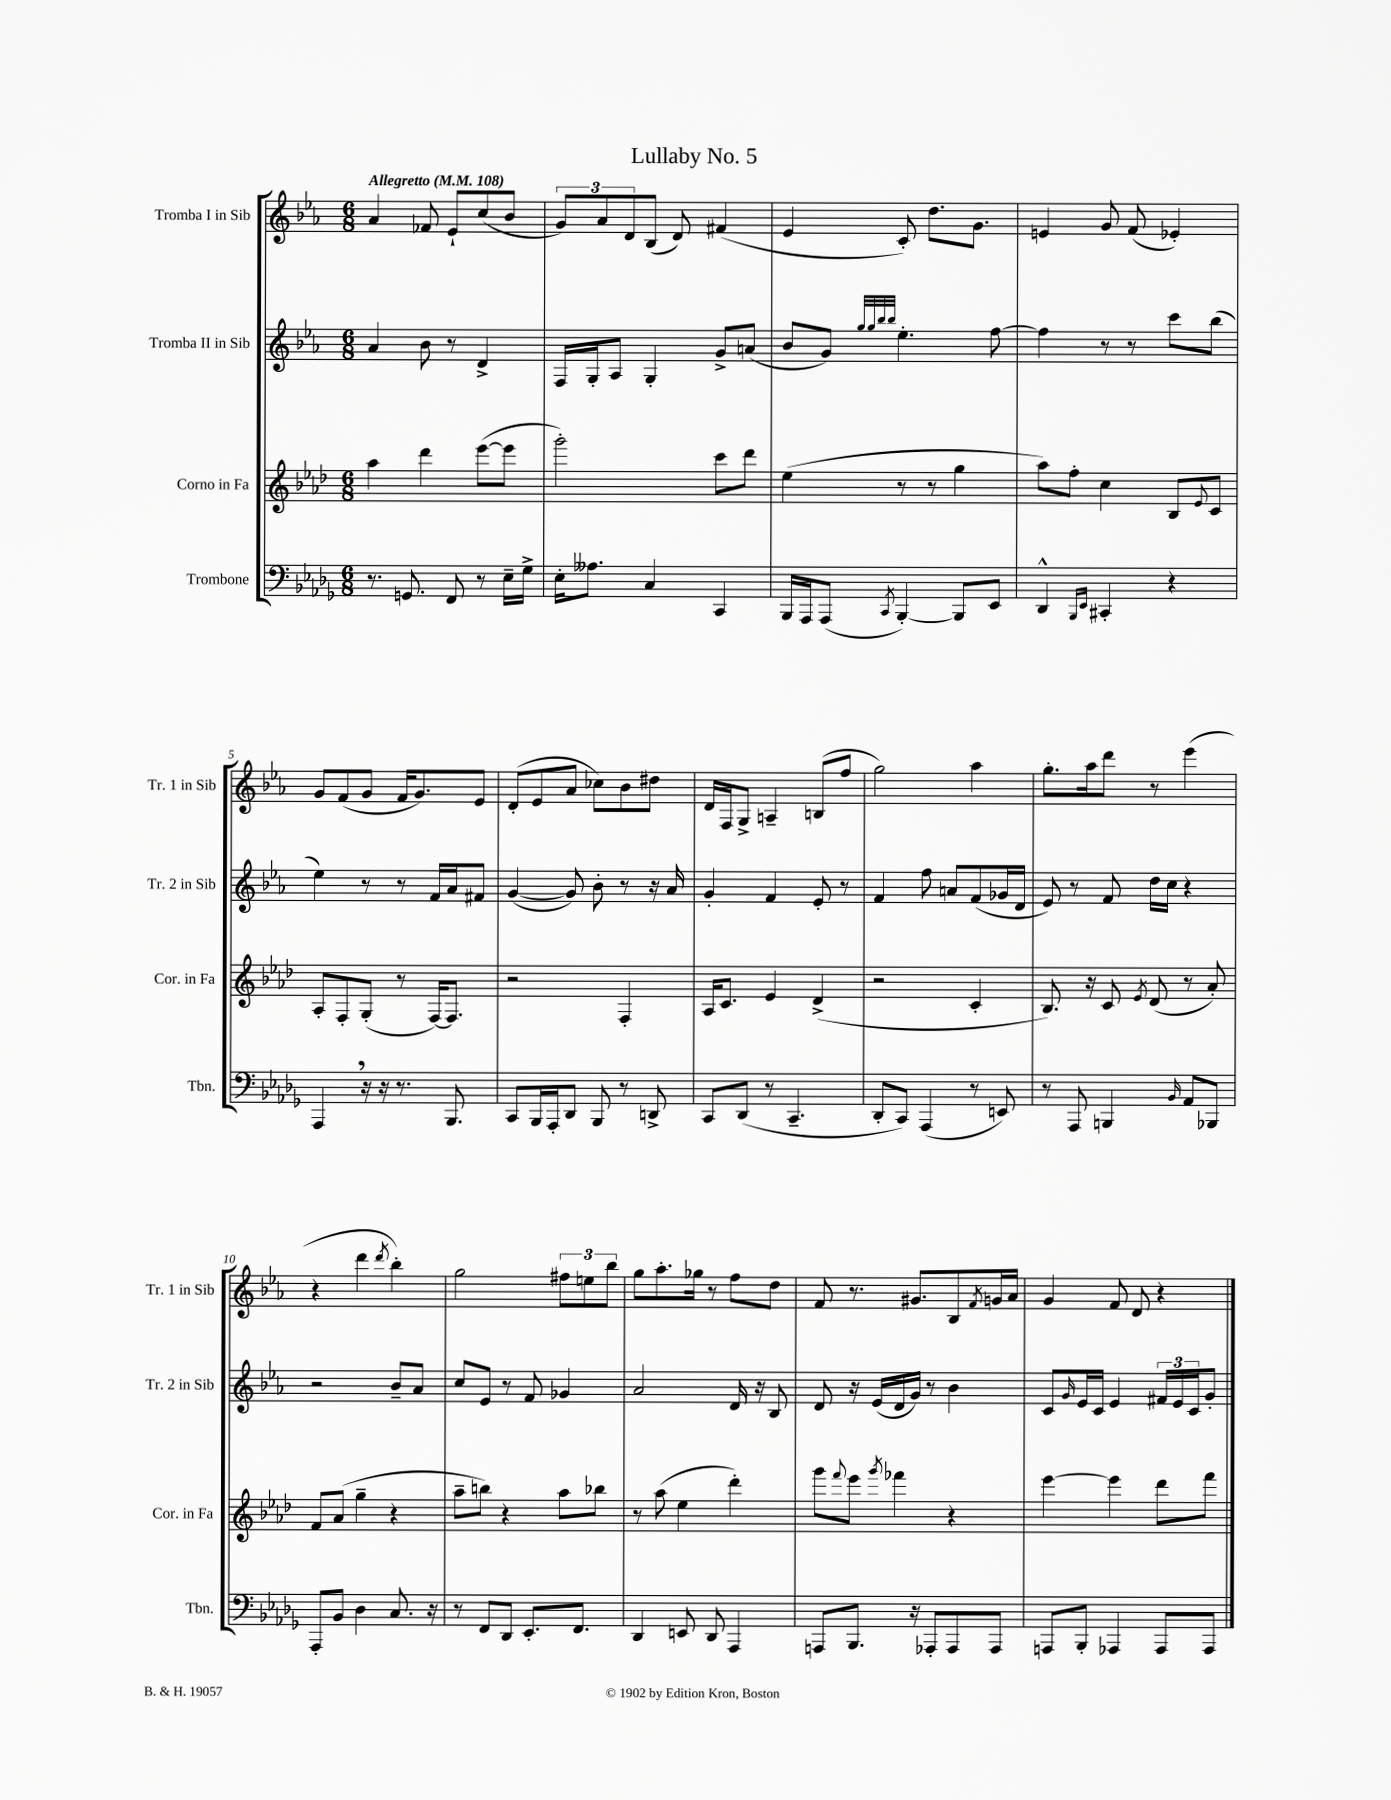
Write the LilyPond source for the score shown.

\header { title = "Lullaby No. 5" }
<<
\new StaffGroup <<
\new Staff = "s0" \with { instrumentName = "Tromba I in Sib" shortInstrumentName = "Tr. 1 in Sib" } {
    \clef treble \key ees \major \numericTimeSignature \time 6/8 \tempo "Allegretto" 4 = 108
    aes'4 fes'8 ees'8-! c''8( bes'8 |
    \tuplet 3/2 { g'8) aes'8 d'8 } bes8( d'8) fis'4( |
    ees'4 c'8-.) d''8. g'8. |
    e'4 g'8 f'8( ees'4-.) |
    g'8 f'8( g'8 f'16 g'8.) ees'8 |
    d'8-.( ees'8 aes'8 ces''8) bes'8 dis''8 |
    d'16 f16 g8-> a4-- b8( f''8 |
    g''2) aes''4 |
    g''8.-. aes''16 d'''8 r8 ees'''4( |
    r4 d'''4 \acciaccatura { d'''8 } bes''4-.) |
    g''2 \tuplet 3/2 { fis''8 e''8 bes''8 } |
    g''8 aes''8.-. ges''16 r8 f''8 d''8 |
    f'8 r8. gis'8. bes8 \acciaccatura { f'8 } g'16 aes'16 |
    g'4 f'8 d'8 r4 \bar "|." |
}
\new Staff = "s1" \with { instrumentName = "Tromba II in Sib" shortInstrumentName = "Tr. 2 in Sib" } {
    \clef treble \key ees \major \numericTimeSignature \time 6/8
    aes'4 bes'8 r8 d'4-> |
    f16 g16-. aes8 g4-. g'8-> a'8( |
    bes'8 g'8) \grace { g''32 g''32 bes''32 bes''32 } ees''4.-. f''8~ |
    f''4 r8 r8 c'''8 bes''8( |
    ees''4) r8 r8 f'16 aes'16 fis'8 |
    g'4~( g'8) bes'8-. r8 r16 aes'16 |
    g'4-. f'4 ees'8-. r8 |
    f'4 f''8 a'8 f'8( ges'16 d'16 |
    ees'8) r8 f'8 d''16 c''16 r4 |
    r2 bes'8-- aes'8 |
    c''8 ees'8 r8 f'8 ges'4 |
    aes'2 d'16 r16 bes8 |
    d'8 r16 ees'16( d'16 g'16) r8 bes'4 |
    c'8 \grace { g'16 } ees'16 c'16 ees'4 \tuplet 3/2 { fis'16 ees'16 c'16 } g'8-. \bar "|." |
}
\new Staff = "s2" \with { instrumentName = "Corno in Fa" shortInstrumentName = "Cor. in Fa" } {
    \clef treble \key aes \major \numericTimeSignature \time 6/8
    aes''4 des'''4 ees'''8~( ees'''8 |
    g'''2-.) c'''8 des'''8 |
    ees''4( r8 r8 g''4 |
    aes''8) f''8-. c''4 bes8 \appoggiatura { ees'8 } c'8 |
    aes8-. f8-. g8-.( r8 f16~) f8. |
    r2 f4-. |
    aes16 c'8. ees'4 des'4->( |
    r2 c'4-. |
    bes8.) r16 c'8 \acciaccatura { ees'8 } des'8( r8 aes'8-.) |
    f'8 aes'8( g''4-- r4 |
    aes''8-- b''8) r4 aes''8 bes''8 |
    r8 aes''8( ees''4 des'''4-.) |
    g'''8 \appoggiatura { f'''8 } ees'''8 \acciaccatura { g'''8 } fes'''4 r4 |
    ees'''4~ ees'''4 des'''8 f'''8 \bar "|." |
}
\new Staff = "s3" \with { instrumentName = "Trombone" shortInstrumentName = "Tbn." } {
    \clef bass \key des \major \numericTimeSignature \time 6/8
    r8. g,8. f,8 r8 ees16-- ges16-> |
    ees16-. aeses8. c4 c,4 |
    bes,,16 aes,,16 aes,,8( \acciaccatura { c,8 } bes,,4~-.) bes,,8 ees,8 |
    des,4-^ \grace { bes,,16 ees,16 } cis,4-. r4 |
    aes,,4 \breathe r16 r16 r8. bes,,8. |
    c,8 bes,,16 aes,,16-. des,8 bes,,8 r8 d,8-> |
    c,8 des,8( r8 c,4.-- |
    des,8-. c,8) aes,,4( r8 e,8) |
    r8 aes,,8 b,,4 \grace { bes,16 } aes,8 bes,,8 |
    aes,,8-. bes,8 des4 c8. r16 |
    r8 f,8 des,8 ees,8.-. f,8. |
    des,4 e,8 des,8 aes,,4 |
    a,,8 bes,,8. r16 aes,,8-. aes,,8 aes,,8 |
    a,,8 bes,,8-. aes,,4 aes,,8 aes,,8 \bar "|." |
}
>>
>>
